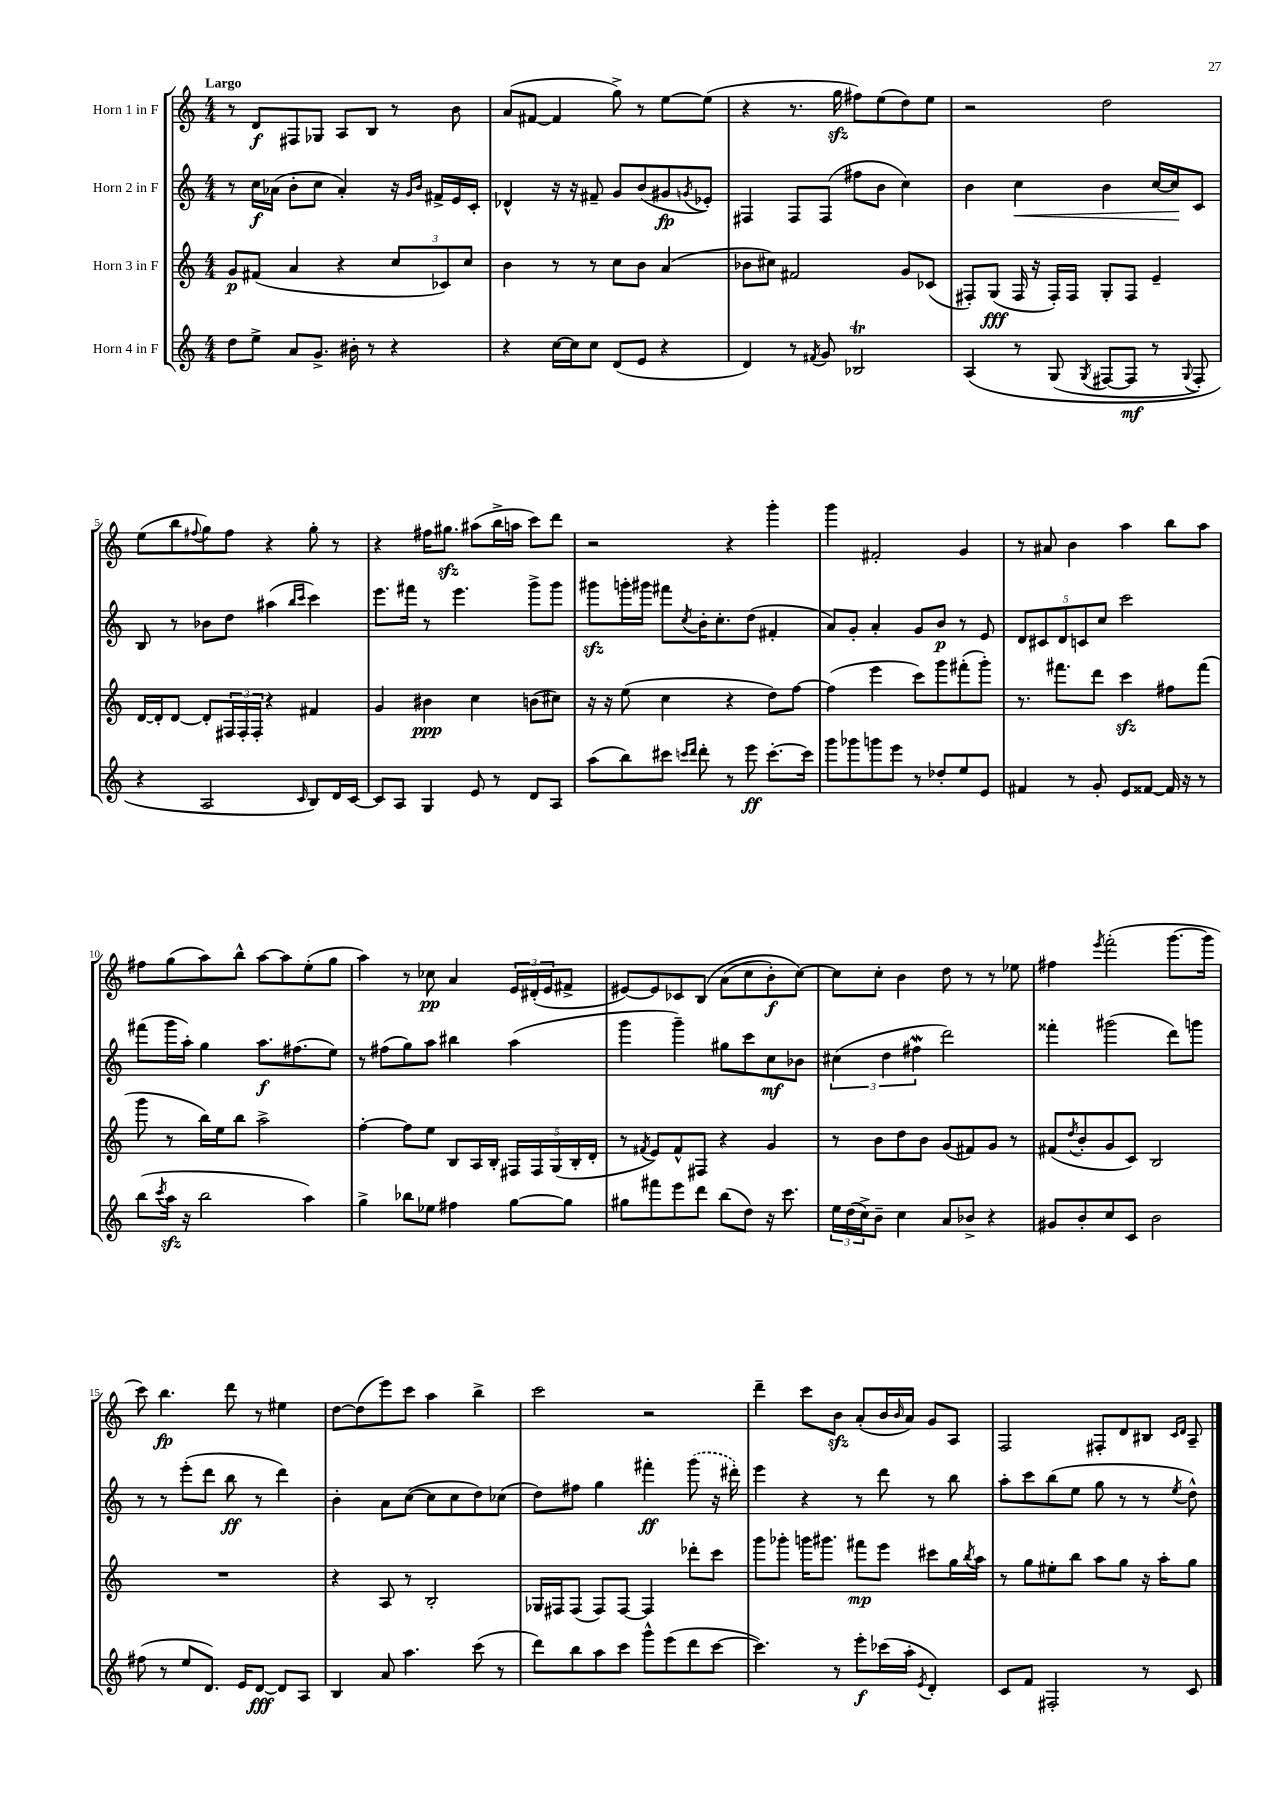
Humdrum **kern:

**kern	**kern	**kern	**kern
*staff4	*staff3	*staff2	*staff1
*clefG2	*clefG2	*clefG2	*clefG2
*k[]	*k[]	*k[]	*k[]
*M4/4	*M4/4	*M4/4	*M4/4
8dd	8g	8r	8r
8ee^	(8f#	16cc	8d
.	.	(16a-	.
8a	4a	8b'	8F#
8.g^	.	8cc	8G-
.	4r	4a-')	8A
16b#'	.	.	.
8r	.	.	8B
4r	12cc	16r	8r
.	.	16qqg	.
.	.	16qqb	.
.	.	16f#^	.
.	12c-)	.	.
.	.	16e	8b
.	12cc	.	.
.	.	16c'	.
=	=	=	=
4r	4b	4d-^^	(8a
.	.	.	[8f#
[16cc	8r	16r	4f#]
16cc]	.	16r	.
8cc	8r	8f#~	.
(8d	8cc	8g	8gg^)
8e	8b	(8b	8r
4r	(4a	8g#	[8ee
.	.	8qg	.
.	.	8e-')	(8ee]
=	=	=	=
4d)	8b-	4F#	4r
.	8cc#)	.	.
8r	2f#	8F#	8.r
8qf#	.	.	.
8g	.	(8F#	.
.	.	.	16gg
2B-	.	8ff#	8ff#)
.	.	8b	(8ee
.	8g	4cc)	8dd)
.	(8c-	.	8ee
=	=	=	=
&(4A	8F#')	4b	2r
.	(8G	.	.
8r	16F#	4cc	.
.	16r	.	.
(8G	16F#')	.	.
.	16F#	.	.
8qG	.	.	.
[8F#	8G'	4b	2dd
8F#]	8F#	.	.
8r	4e~	[16cc	.
.	.	16cc]	.
8qqG	.	.	.
8F#')	.	8c	.
=	=	=	=
4r	[16d	8B	(8ee
.	16d']	.	.
.	[8d	8r	8bb
.	.	.	8qqff#
2A	8d']	8b-	8gg)
.	24F#	8dd	8ff#
.	24F#'	.	.
.	24F#'	.	.
.	4r	(4aa#	4r
.	.	16qqbb	.
16qqc	.	16qqccc	.
8B&)	4f#	4ccc)	8gg'
16d	.	.	8r
[16c	.	.	.
=	=	=	=
8c]	4g	8.eee	4r
8A	.	.	.
.	.	16fff#	.
4G	4b#	8r	16ff#
.	.	.	8.gg#
.	.	4.eee	.
8e	4cc	.	(8aa#
8r	.	.	16bb^
.	.	.	16aa
8d	(8b	8ggg^	8ccc)
8A	8cc#)	8ggg	8ddd
=	=	=	=
(8aa	16r	8ggg#	2r
.	16r	.	.
8bb)	(8ee	16ggg'	.
.	.	16ggg#	.
8ccc#	4cc	8fff#	.
16qqccc	.	.	.
16qqddd	.	8qcc	.
8ddd'	.	16b'	.
.	.	8.cc'	.
8r	4r	.	4r
8eee	.	(8dd	.
[8.ccc'	8dd)	4f#'	4ggg'
.	[8ff	.	.
16ccc]	.	.	.
=	=	=	=
8ggg	(4ff]	8a)	4ggg
8ggg-	.	8g'	.
8ggg	4eee	4a'	2f#'
8eee	.	.	.
8r	8ccc)	8g	.
8dd-'	8ggg	8b	.
8ee	(8fff#'	8r	4g
8e	8ggg')	8e	.
=	=	=	=
4f#	8.r	10d	8r
.	.	10c#	.
.	.	.	8a#
.	8.fff#	.	.
.	.	10d	.
8r	.	.	4b
.	.	10c	.
8g'	8ddd	.	.
.	.	10cc	.
8e	4ccc	2ccc	4aa
[8f##	.	.	.
16f##]	8ff#	.	8bb
16r	.	.	.
8r	(8fff#	.	8aa
=	=	=	=
(8bb	8ggg	(8fff#	8ff#
8qccc	.	.	.
16aa	8r	16ggg	(8gg
16r	.	16aa')	.
2bb	16bb)	4gg	8aa)
.	16ee	.	.
.	8bb	.	8bb^^
.	2aa^	8.aa	[8aa
.	.	.	8aa]
.	.	(8.ff#	.
4aa)	.	.	(8ee'
.	.	8ee)	8gg
=	=	=	=
4gg^	[4ff'	8r	4aa)
.	.	(8ff#	.
8bb-	8ff]	8gg)	8r
8ee-	8ee	8aa	8cc-
4ff#	8B	4bb#	4a
.	16A	.	.
.	16B'	.	.
[8gg	20F#	(4aa	24e
.	.	.	(24d#'
.	20F#	.	.
.	.	.	24e
.	(20G	.	.
8gg]	.	.	8f#^
.	20B'	.	.
.	20d'	.	.
=	=	=	=
8gg#	8r	4ggg	[8e#)
.	8qf#	.	.
8fff#	8e)	.	8e#]
8eee	8f#^^	4ggg~)	8c-
8ddd	8F#	.	&(8B
(8bb	4r	8gg#	(8a
8dd)	.	8ccc	8cc
16r	4g	8cc	8b')
8.ccc	.	.	.
.	.	8b-	[8cc&)
=	=	=	=
24ee	8r	(6cc#	8cc]
(24dd	.	.	.
24cc^)	.	.	.
8b~	8b	.	8cc'
.	.	6dd	.
4cc	8dd	.	4b
.	.	6ff#	.
.	8b	.	.
8a	(8g	2ddd)	8dd
8b-^	8f#)	.	8r
4r	8g	.	8r
.	8r	.	8ee-
=	=	=	=
8g#	(8f#	4fff##'	4ff#
.	8qdd	.	.
8b'	8b'	.	.
.	.	.	8qeee
8cc	8g	(2ggg#	(2fff'
8c	8c)	.	.
2b	2B	.	.
.	.	8ddd)	[8.ggg
.	.	8ggg	.
.	.	.	16ggg]
=	=	=	=
(8ff#	1r	8r	8ccc)
8r	.	8r	4.bb
8ee	.	(8eee'	.
8.d)	.	8ddd	.
.	.	8bb	8ddd
16e	.	.	.
[8d	.	8r	8r
8d]	.	4ddd)	4ee#
8A	.	.	.
=	=	=	=
4B	4r	4b'	[8dd
.	.	.	(8dd]
8a	8A	8a	8eee)
4.aa	8r	([8cc	8ccc
.	2B'	8cc]	4aa
.	.	8cc	.
(8ccc	.	8dd)	4bb^
8r	.	(8cc-	.
=	=	=	=
8ddd)	16G-	8dd)	2ccc
.	16F#	.	.
8bb	(8F#	8ff#	.
8aa	8F#)	4gg	.
8ccc	[8F#	.	.
8ggg^^	4F#]	4fff#'	2r
(8eee	.	.	.
8ddd	8ddd-'	(8ggg	.
[8ccc	8ccc	16r	.
.	.	16ddd#')	.
=	=	=	=
4.ccc])	8ggg	4eee	4ddd~
.	8ggg-'	.	.
.	16ggg	4r	8ccc
.	8.ggg#	.	.
8r	.	.	8b
8eee'	8fff#	8r	(8a'
(16ccc-	8eee	8ddd	16b
.	.	.	16qqb
16aa'	.	.	16a)
8qe	.	.	.
4d')	8ccc#	8r	8g
.	16gg	8bb	8A
.	8qbb	.	.
.	16aa	.	.
=	=	=	=
8c	8r	8aa'	2F
8f	8gg	8ccc	.
2F#'	8ee#'	(8bb	.
.	8bb	8ee	.
.	8aa	8gg	8F#'
.	8gg	8r	8d
8r	16r	8r	8B#
.	16aa'	.	.
.	.	.	16qqc
.	.	8qee	16qqd
8c	8gg	8dd^^)	8A~
==	==	==	==
*-	*-	*-	*-
